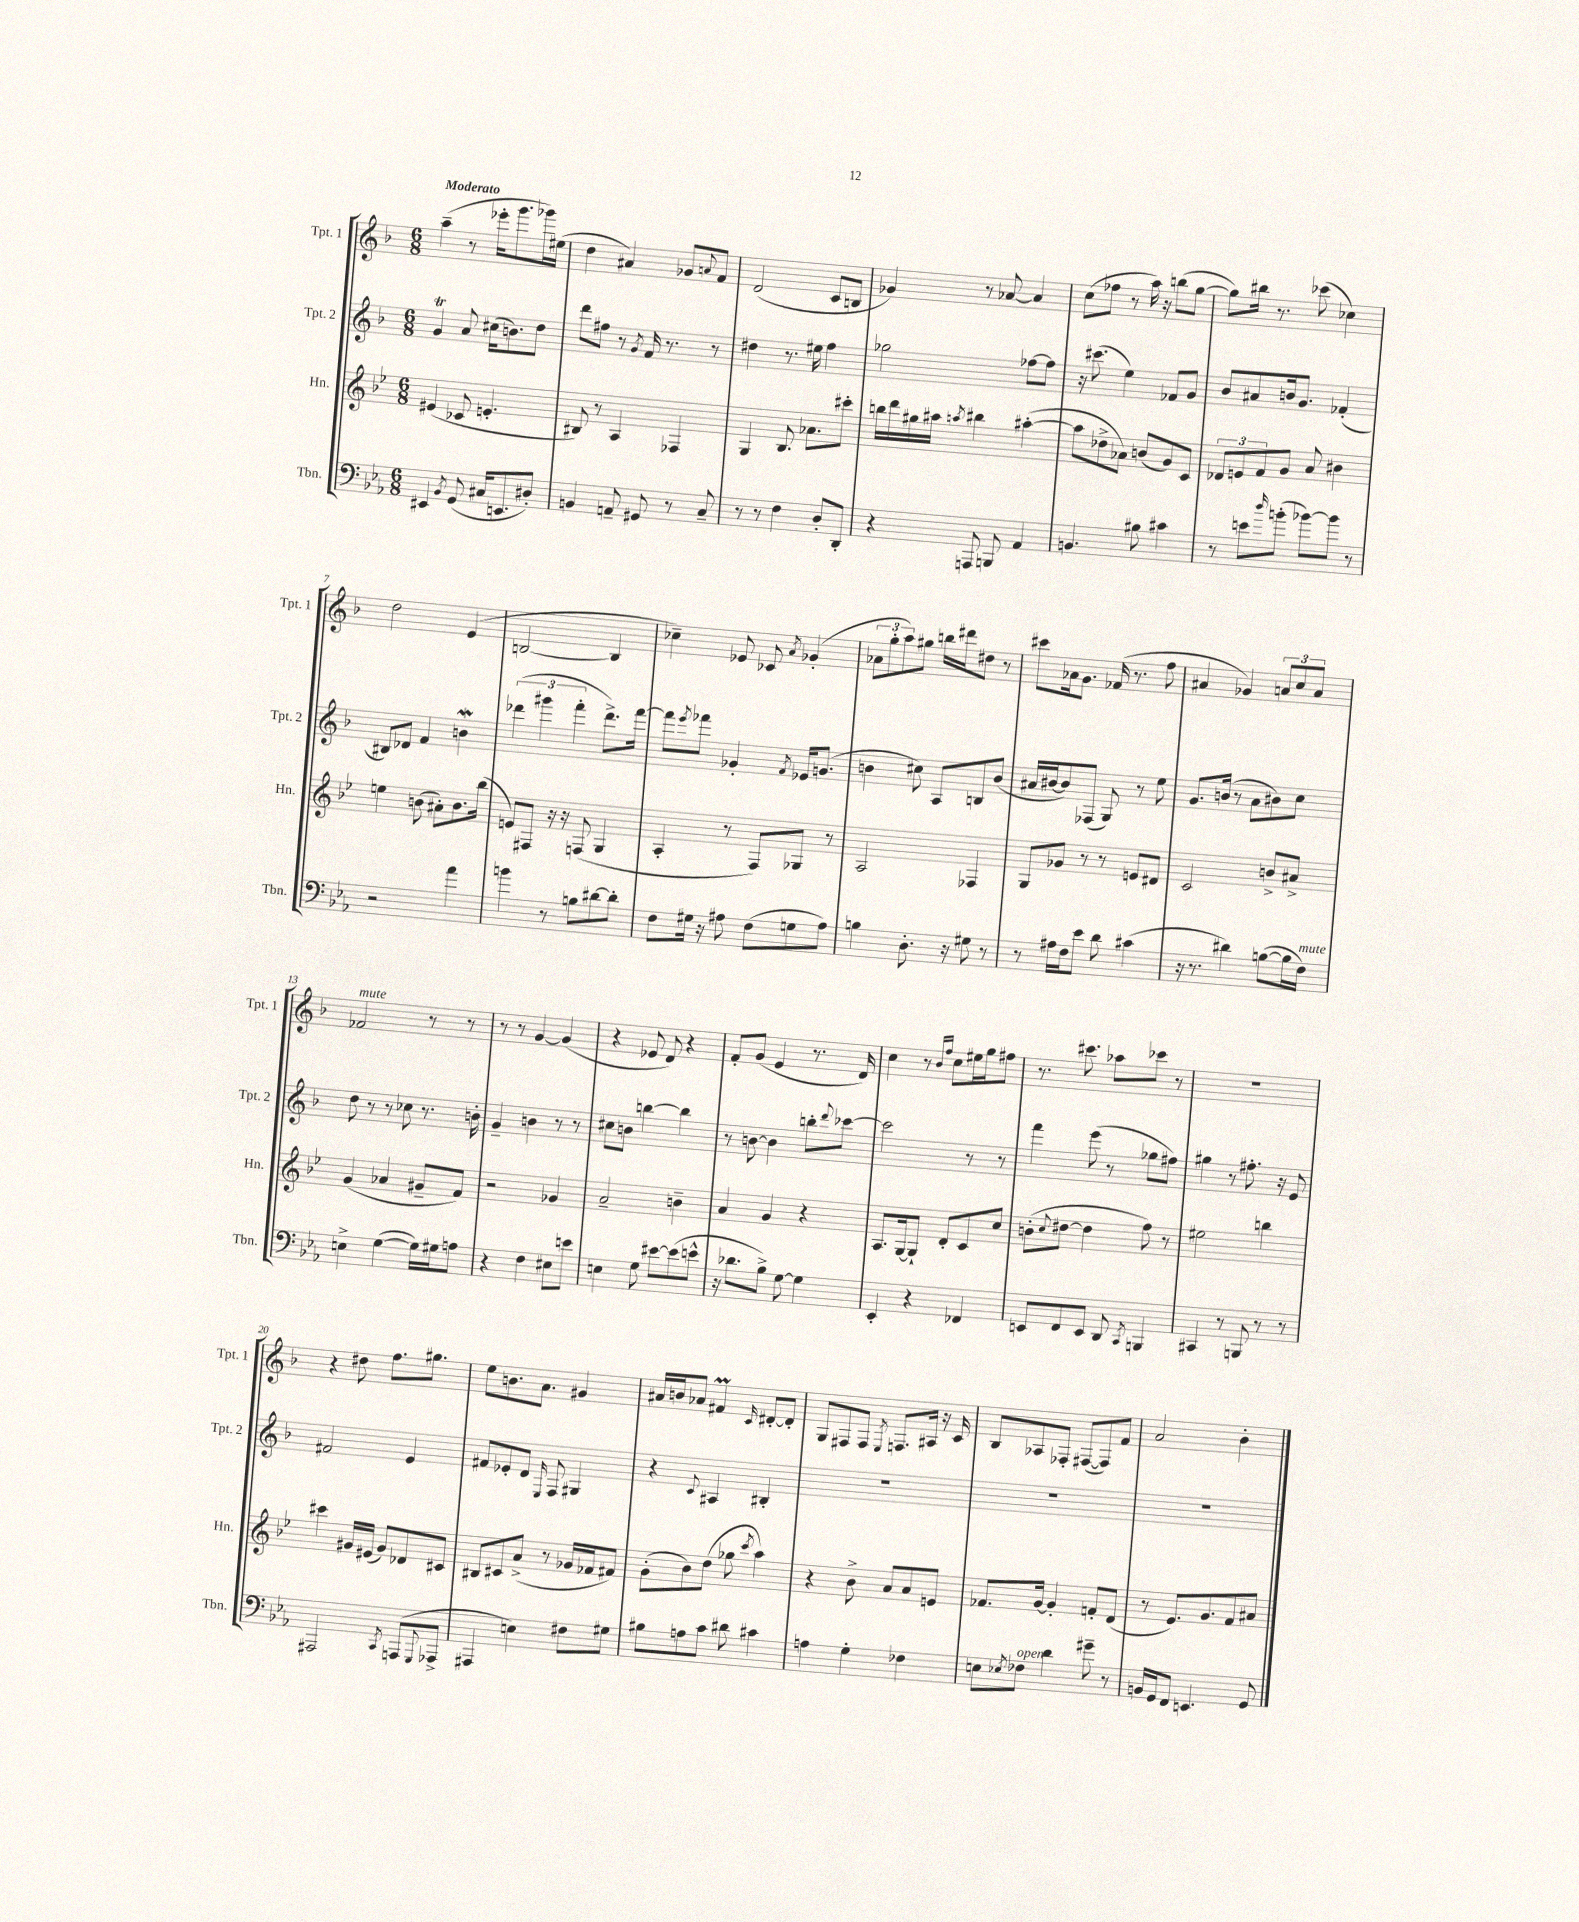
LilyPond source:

<<
\new StaffGroup <<
\new Staff = "s0" \with { instrumentName = "Tpt. 1" shortInstrumentName = "Tpt. 1" } {
    \clef treble \key f \major \numericTimeSignature \time 6/8 \tempo "Moderato"
    a''4--( r8 ees'''16-. g'''8. ges'''16) eis''16( |
    d''4 ais'4) ges'8 \appoggiatura { a'8 } f'8 |
    d'2( c'8 b8 |
    ges'4) r8 aes'8~ aes'4 |
    c''8( fes''8 r8 a''16) r16 b''8( g''8~ |
    g''8) bis''16 r8. ces'''8( ces''4) |
    d''2 e'4( |
    b2~ b4 |
    ces''4--) ees'8 ces'8 \acciaccatura { a'8 } ges'4-.( |
    \tuplet 3/2 { aes'8 g''8-. a''8) } gis''8 b''16 dis'''16 dis''8 r8 |
    cis'''8 aes'16 g'8. fes'16( r8. f''8 |
    ais'4 ges'4) \tuplet 3/2 { a'8 c''8 a'8 } |
    fes'2^\markup { \italic "mute" } r8 r8 |
    r8 r8 g'4~ g'4( |
    r4 ees'8 d'8) r4 |
    f'8-. g'8( e'4 r8. d'16) |
    c''4 r8 \grace { bes'16 f''16 } c''8 eis''16 g''16 fis''8 |
    r8. cis'''8. aes''8 ces'''8 r8 |
    r2. |
    r4 dis''8 f''8. gis''8. |
    e''8 b'8. a'8. gis'4 |
    ais'16 b'16 aes'8 fis'4\prall \grace { c'16 } dis'8~-. dis'8-. |
    g8 fis8 fis8 \acciaccatura { e8 } f8. ais16 r16 c'16 |
    bes8 aes8 fes8-. fis8~( fis8) f'8 |
    a'2 bes'4-. \bar "|." |
}
\new Staff = "s1" \with { instrumentName = "Tpt. 2" shortInstrumentName = "Tpt. 2" } {
    \clef treble \key f \major \numericTimeSignature \time 6/8
    g'4\trill a'8 cis''16( b'8.) d''8 |
    d'''8 fis''8 r8 \acciaccatura { g'8 } f'16 r8. r8 |
    dis''4 r8. eis''16 f''4 |
    ges''2 fes''8~ fes''8 |
    r16 cis'''8.( e''4) fes'8 g'8 |
    bes'8 ais'8 b'16 g'8. fes'4-.( |
    bis8) des'8 f'4 b'4\mordent |
    \tuplet 3/2 { des'''4( gis'''4 f'''4-. } des'''8.->) f'''16~ |
    f'''8 \acciaccatura { e'''8 } fes'''8 ges'4-. \acciaccatura { f'8 } ees'16 g'8.( |
    b'4 cis''8) a8 b8 b'8( |
    ais'16 bis'16~ bis'8) fes8( g8) r8 e''8 |
    g'8. b'16( r8 a'8 bis'8) c''8 |
    d''8 r8 r8 ces''8 r8. b'16-. |
    g'4-- b'4 r8 r8 |
    cis''8 b'8 b''4~ b''4 |
    r8 b'8~ b'4 b''8-. \appoggiatura { d'''8 } ces'''8~ |
    ces'''2 r8 r8 |
    f'''4 e'''8( r8 ges''8 fis''8) |
    gis''4 r8 fis''8.-. r16 e'8 |
    fis'2 e'4 |
    fis'8 ees'8-. d'8 \grace { e16 } f8 gis4 |
    r4 \appoggiatura { c'8 } ais4 bis4-. |
    R2. |
    R2. |
    R2. \bar "|." |
}
\new Staff = "s2" \with { instrumentName = "Hn." shortInstrumentName = "Hn." } {
    \clef treble \key bes \major \numericTimeSignature \time 6/8
    eis'4( ces'8 e'4.-. |
    bis8) r8 a4 fes4 |
    g4 bes8. aes'8. cis'''8-. |
    b''16 d'''16 gis''16 ais''16 \acciaccatura { a''8 } bis''4 ais''4~-.( |
    ais''8 des''8-> aes'8) b'8( g'8) c'8 |
    \tuplet 3/2 { des'8 e'8 f'8 } g'8 a'8 bis'4 |
    e''4 b'8( ais'8-.) b'8. bes''16( |
    e'8) fis8 r16 r16 f8( g4 |
    a4-. r8 f8) ges8 r8 |
    a2 fes4 |
    g8 ges'8 r8 r8 e'8 dis'8 |
    c'2 b'8-> ais'8-> |
    g'4( aes'4 gis'8-- f'8) |
    r2 ges'4 |
    a'2-- b'4-- |
    a'4 g'4 r4 |
    a8. g16~ g8-! d'8-. c'8 c''8 |
    b'8-.( \appoggiatura { c''8 } dis''8~ dis''4 f''8) r8 |
    eis''2 b''4 |
    cis'''4 gis'16 eis'16( gis'8) des'8 cis'8 |
    bis8 cis'8 a'8->( r8 ges'16 fes'16 fis'8) |
    g'8-.( bes'8) d''8( ges''8 \acciaccatura { c'''8 } a''4) |
    r4 bes'8-> a'8 a'8 e'8 |
    fes'8. g'16~ g'4-. f'8-. d'8( |
    r8 ees'8.) g'8. f'8 ais'8 \bar "|." |
}
\new Staff = "s3" \with { instrumentName = "Tbn." shortInstrumentName = "Tbn." } {
    \clef bass \key ees \major \numericTimeSignature \time 6/8
    eis,4 \acciaccatura { bes,8 } g,8( cis16 e,8. dis8-.) |
    b,4 a,8-- gis,8 r8 c8-- |
    r8 r8 f4 d8-. d,8-. |
    r4 a,,8 b,,8 aes,4 |
    b,4. bis8 cis'4 |
    r8 e'8 \grace { d''16 } b'8-.( bes'8~) bes'8 r8 |
    r2 aes'4 |
    b'4 r8 b8 dis'8~ dis'8-. |
    f8 gis16 r16 ais8 f8( g8 ais8) |
    b4 d8.-. r16 gis8 r8 |
    r8 ais16 f16 ees'8 d'8 cis'4( |
    r16 r8. dis'4) b8~( b16 f16^\markup { \italic "mute" }) |
    e4-> g4~( g16) gis16 a8 |
    r4 f4 eis8 e'8 |
    e4 g8 eis'8~ eis'8( e'8-^ |
    r16 des'8. bes8->) g8~ g4 |
    ees,4-. r4 fes,4 |
    e,8 f,8 e,8 d,8 \acciaccatura { c,8 } b,,4 |
    cis,4 r8 b,,8 r8 r8 |
    ais,,2 \acciaccatura { c,8 } a,,8( \appoggiatura { g,,8 } aes,,8-> |
    ais,,4 e4) fis8 gis8 |
    bis8 a8 c'8 dis'8 cis'4 |
    a4 g4-. fes4 |
    e8 \acciaccatura { ees8 } fes8^\markup { \italic "open" } d'4 gis'8-- r8 |
    b,16 g,16 f,8 e,4. g,8 \bar "|." |
}
>>
>>
